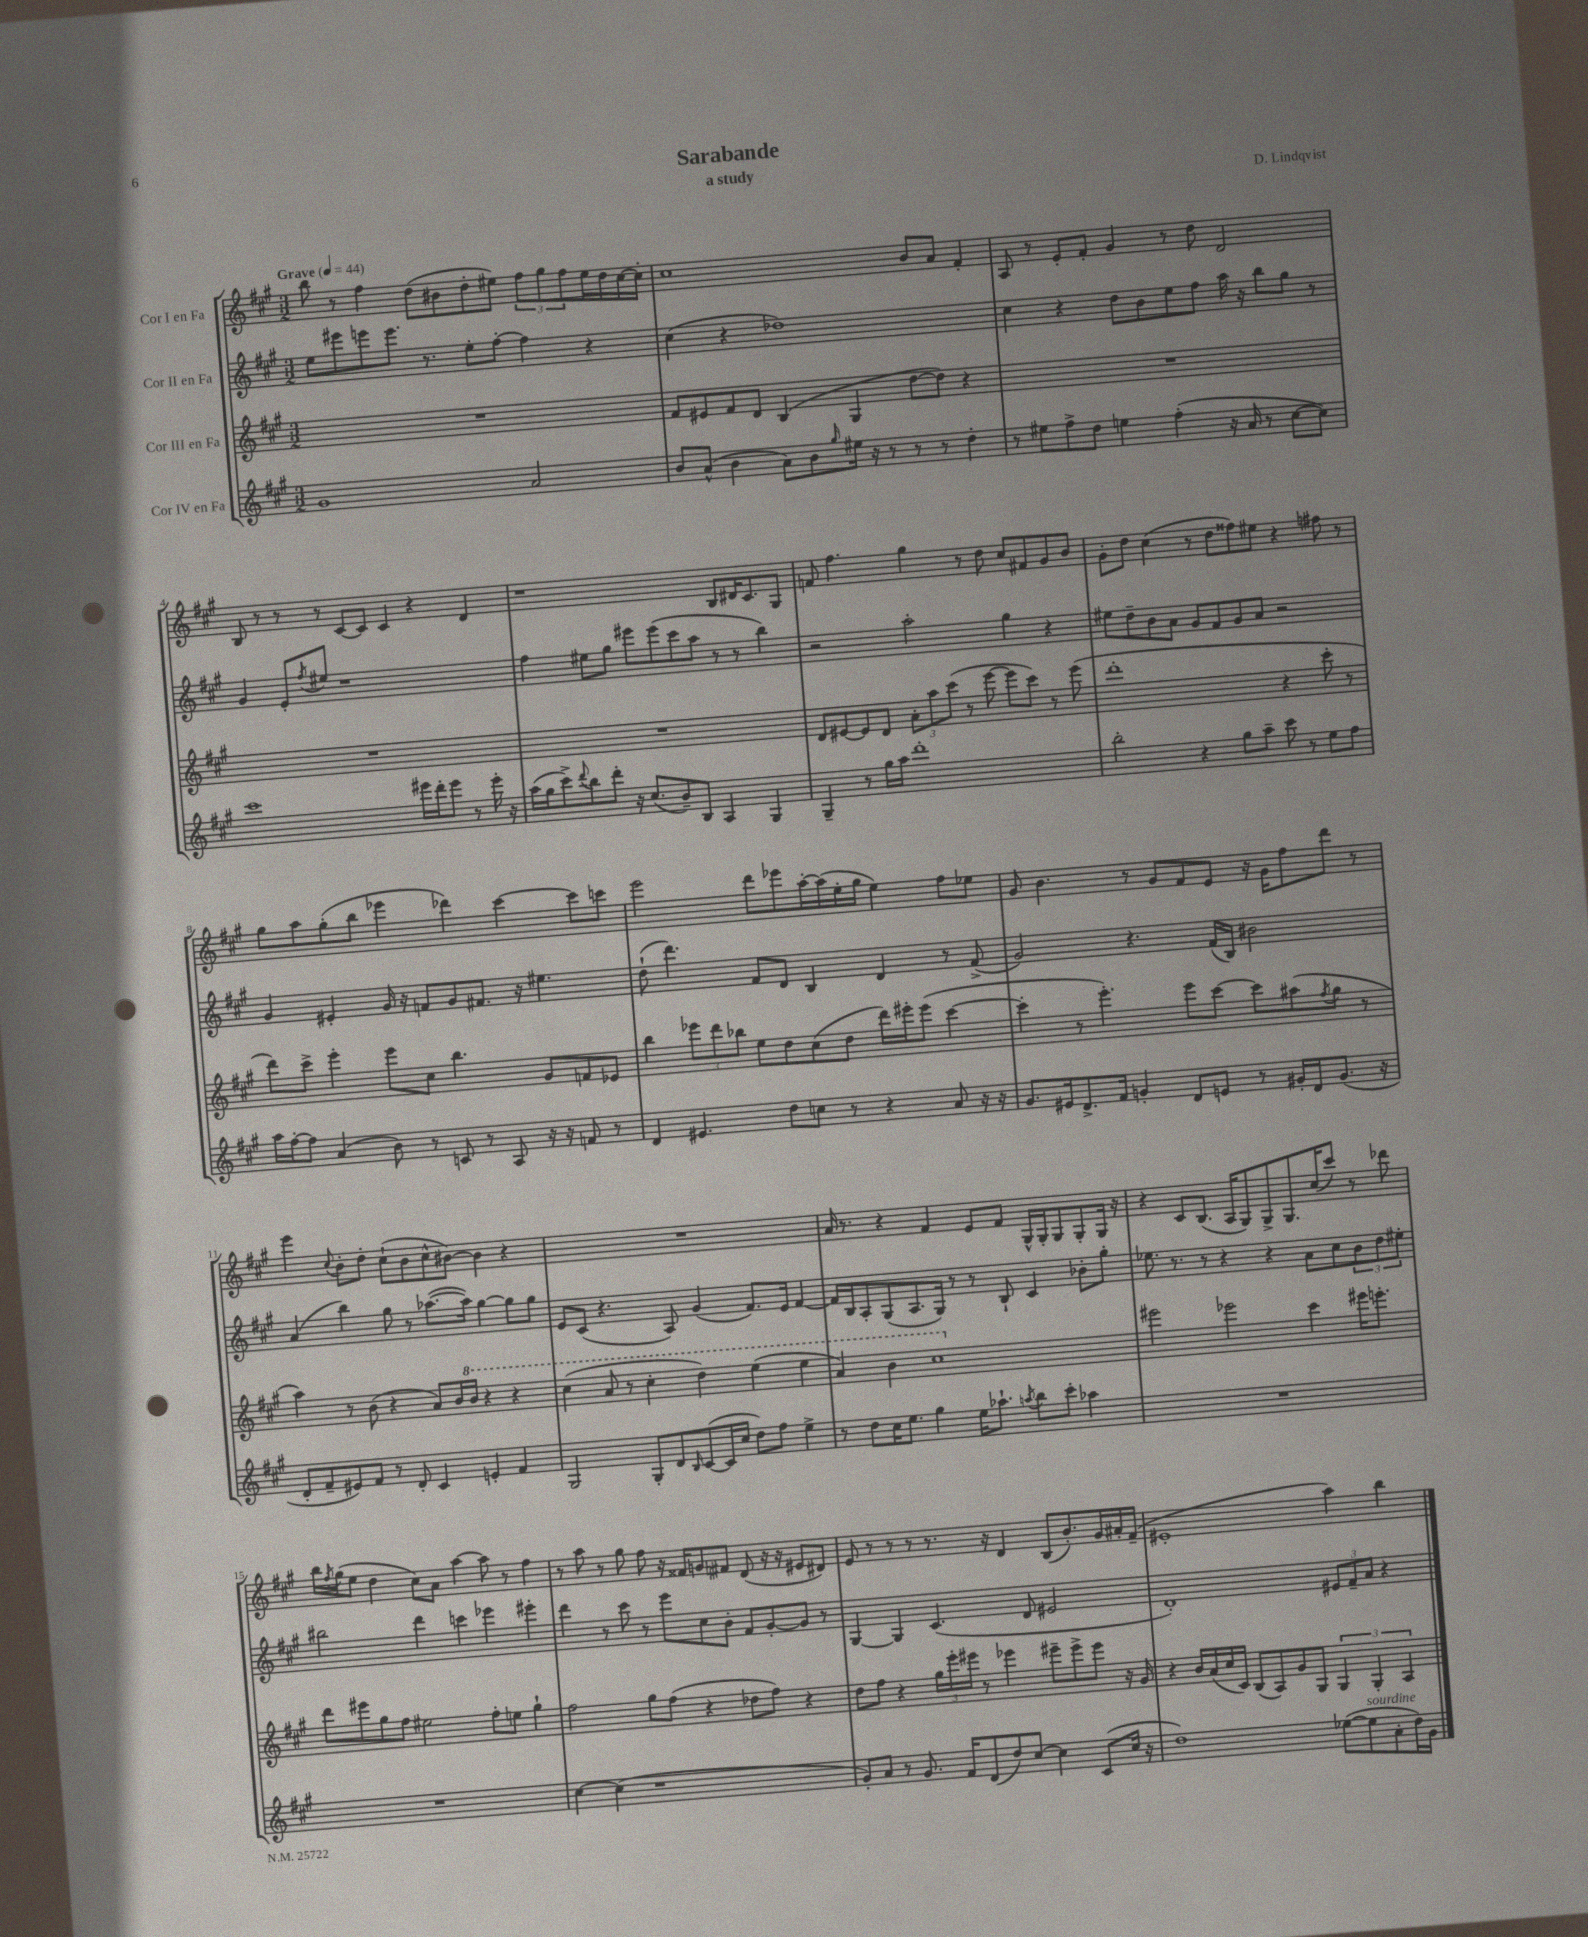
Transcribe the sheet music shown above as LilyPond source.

\header { title = "Sarabande" composer = "D. Lindqvist" subtitle = "a study" }
<<
\new StaffGroup <<
\new Staff = "s0" \with { instrumentName = "Cor I en Fa" } {
    \clef treble \key a \major \numericTimeSignature \time 3/2 \tempo "Grave" 4 = 44
    b''8 r8 fis''4 d''8( bis'8 d''8-. eis''8) \tuplet 3/2 { fis''8 gis''8 fis''8 } eis''16 d''16 cis''16~ cis''16-. |
    cis''1 b'8 a'8 fis'4-. |
    a8 r8 e'8-. fis'8-. gis'4 r8 d''8 d'2 |
    b8 r8 r8 r8 cis'8~ cis'8 cis'4 r4 d'4 |
    r1 b8 dis'16 cis'8. gis8 |
    f'8 fis''4. gis''4 r8 d''8 cis''8 fis'8 gis'8 b'8 |
    gis'8-. d''8 cis''4( r8 d''8 fisis''8) eis''8 r4 fis''8 r8 |
    gis''8 a''8 gis''8-.( b''8 ees'''4 des'''4) cis'''4~ cis'''8 c'''8 |
    e'''2 d'''8 ees'''8 a''16~-. a''16( e''16-. gis''16 e''4) fis''8 ees''8 |
    gis'8 b'4. r8 gis'8 fis'8 e'8 r16 gis'16 fis''8 d'''8 r8 |
    e'''4 \appoggiatura { cis''8 } b'8-. d''8-. cis''8-!( b'8 cis''8-^ bis'8~) bis'4 r4 |
    R1. |
    a'16 r8. r4 fis'4 e'8 fis'8 gis16-^ gis16-. gis8 gis8-. gis16 r16 |
    r4 cis'8 b8.( a16 gis8) gis8-> gis8. cis''16( cis'''8) r8 des'''8 |
    b''16 \acciaccatura { fis''8 } gis''16( e''8 d''4 cis''8) a'8 a''4~ a''8 r8 fis''4 |
    r8 a''8 r8 gis''8 fis''8 r16 fisis'16 g'8 fis'8 d'8( r16 r16 eis'8 dis'8) |
    e'8 r8 r8 r8 r8. r16 d'4 b8( b'8.-.) gis'16 ais'16-. fis'16--( |
    eis'1-. a''4) b''4 \bar "|." |
}
\new Staff = "s1" \with { instrumentName = "Cor II en Fa" } {
    \clef treble \key a \major \numericTimeSignature \time 3/2
    e''8 eis'''8 e'''8 e'''8. r8. e''8-. fis''8~-. fis''4 r4 |
    cis''4( r4 des''1) |
    cis''4 r4 d''8 b'8 e''8 fis''8 a''16 r16 b''8 gis''8 r8 |
    gis'4 e'8-. \acciaccatura { fis''8 } eis''8 r1 |
    fis''4 eis''8 gis''8 eis'''8 eis'''8( cis'''8 a''8 r8 r8 b''4) |
    r2 a''2-. gis''4 r4 |
    eis''8 d''8-- b'8 a'8 gis'8 fis'8 gis'8 a'8 r2 |
    gis'4 eis'4-. gis'16 r16 f'8 gis'8 fis'8. r16 eis''4. |
    d''8-!( d'''4.) fis'8 d'8 b4 d'4 r8 fis'8->( |
    gis'2) r4. fis'16( b16) bis'2 |
    a'4( b''4) gis''8 r8 aes''8.~( aes''16) gis''4~ gis''8 gis''8 |
    e'8 cis'8( r4. a8) gis'4( fis'8.) e'16 fis'4~ |
    fis'16 b16 a8-. gis8( a8. gis16) r8 r8 b8-! cis'4 bes'8-. gis''8-. |
    ees''8. r8. r8 r4 r4 a'8 cis''8 \tuplet 3/2 { b'8 d''8 eis''8-. } |
    bis''2 d'''4 c'''4 ees'''4 eis'''4-. |
    d'''4 r8 cis'''8 r8 e'''8 cis''8 b'8-. fis'8 gis'8~-. gis'8 r8 |
    gis4~ gis4 cis'4.( d'8 eis'2 |
    d'1-.) \tuplet 3/2 { eis'8 fis'8-- a'8 } r4 \bar "|." |
}
\new Staff = "s2" \with { instrumentName = "Cor III en Fa" } {
    \clef treble \key a \major \numericTimeSignature \time 3/2
    R1. |
    fis'8 eis'8 fis'8 d'8 b4( gis4 d''8~ d''8) r4 |
    R1. |
    R1. |
    R1. |
    d'8 eis'8~ eis'8 d'8 \tuplet 3/2 { a'8-. a''8 cis'''8( } r8 e'''8~ e'''8 cis'''8) r8 e'''8( |
    d'''1-. r4 cis'''8-. r8 |
    d'''8) cis'''8-> e'''4-. e'''8 cis''8 b''4. gis'8 f'8 ees'8 |
    b''4 \tuplet 3/2 { ees'''8 d'''8 bes''8 } e''8 d''8 cis''8( d''8 d'''16) eis'''16-. eis'''8( cis'''4~ |
    cis'''4-. r8 e'''4.-.) e'''8 cis'''8~ cis'''8 ais''8( \acciaccatura { fis''8 } gis''8 r8 |
    a''4) r8 b'8( r4 a'8) b'16 \ottava #1 b''16 r4 r4 |
    cis'''4( a''8 r8 cis'''4-. d'''4) e'''4( e'''4 |
    a''4) b''4 cis'''1 \ottava #0 |
    eis'''2 ees'''2 cis'''4 eis'''16 e'''8.-. |
    d'''8 eis'''8 gis''8 fis''8 eis''2 fis''8-. e''8 gis''4-! |
    fis''2 gis''8 fis''8( r4 des''8 fis''8) r4 |
    d''8 fis''8 r4 \tuplet 3/2 { gis''16 e'''16-. eis'''16 } r8 ees'''4 eis'''8-- eis'''8-> eis'''8 r16 gis'16 |
    r4 b'16 a'16( cis''16 cis'16) b8( a8) gis'8 gis8 \tuplet 3/2 { gis4 gis4-. a4 } \bar "|." |
}
\new Staff = "s3" \with { instrumentName = "Cor IV en Fa" } {
    \clef treble \key a \major \numericTimeSignature \time 3/2
    gis'1 a'2 |
    b'8 a'8-^( b'4 a'8) b'8 \grace { gis''16 } eis''16 r16 r8 r8 r8 d''4-. |
    r8 eis''8 fis''8-> d''8 e''4 fis''4-.( r16 a'16 r8 cis''8~ cis''8) |
    cis'''1 eis'''16 d'''16-. eis'''8 r8 eis'''16-. r16 |
    a''16( gis''16 cis'''8->) \appoggiatura { d'''8 } b''8 d'''8-. r16 cis''8.( b'8--) b8 a4 gis4 |
    gis4-- r8 gis''16 a''16 d'''1-. |
    b''2-. r4 gis''8 a''8-- cis'''8 r8 e''8 fis''8 |
    a''16 fis''16~-. fis''8 a'4( b'8) r8 c'8 r8 a8 r16 r16 f'8 r8 |
    d'4 eis'4. d''8 c''8 r8 r4 a'8 r16 r16 |
    gis'8. eis'16 d'8.-> fis'16 g'4-. d'8 e'8 r8 gis'16-. d'16 gis'8.( r16 |
    d'8-. fis'8-- eis'8) fis'8 r8 d'8-. cis'4 e'4-. fis'4 |
    gis2 gis8-. d'8 \grace { b16 } cis'8~( cis'16 cis''16 d''8) fis''8 e''4-> |
    r8 d''8 cis''16 e''8. gis''4 e''16 aes''8.-! \acciaccatura { a''8 } b''8 cis'''8-. aes''4 |
    R1. |
    R1. |
    cis''4~ cis''4( r1 |
    gis'8-.) a'8 r8 gis'8. fis'16 d'8( d''8) cis''8~ cis''4 cis'8( cis''16 r16 |
    d''1) ees''8~( ees''8^\markup { \italic "sourdine" } a'8-. d''16) gis'16 \bar "|." |
}
>>
>>
